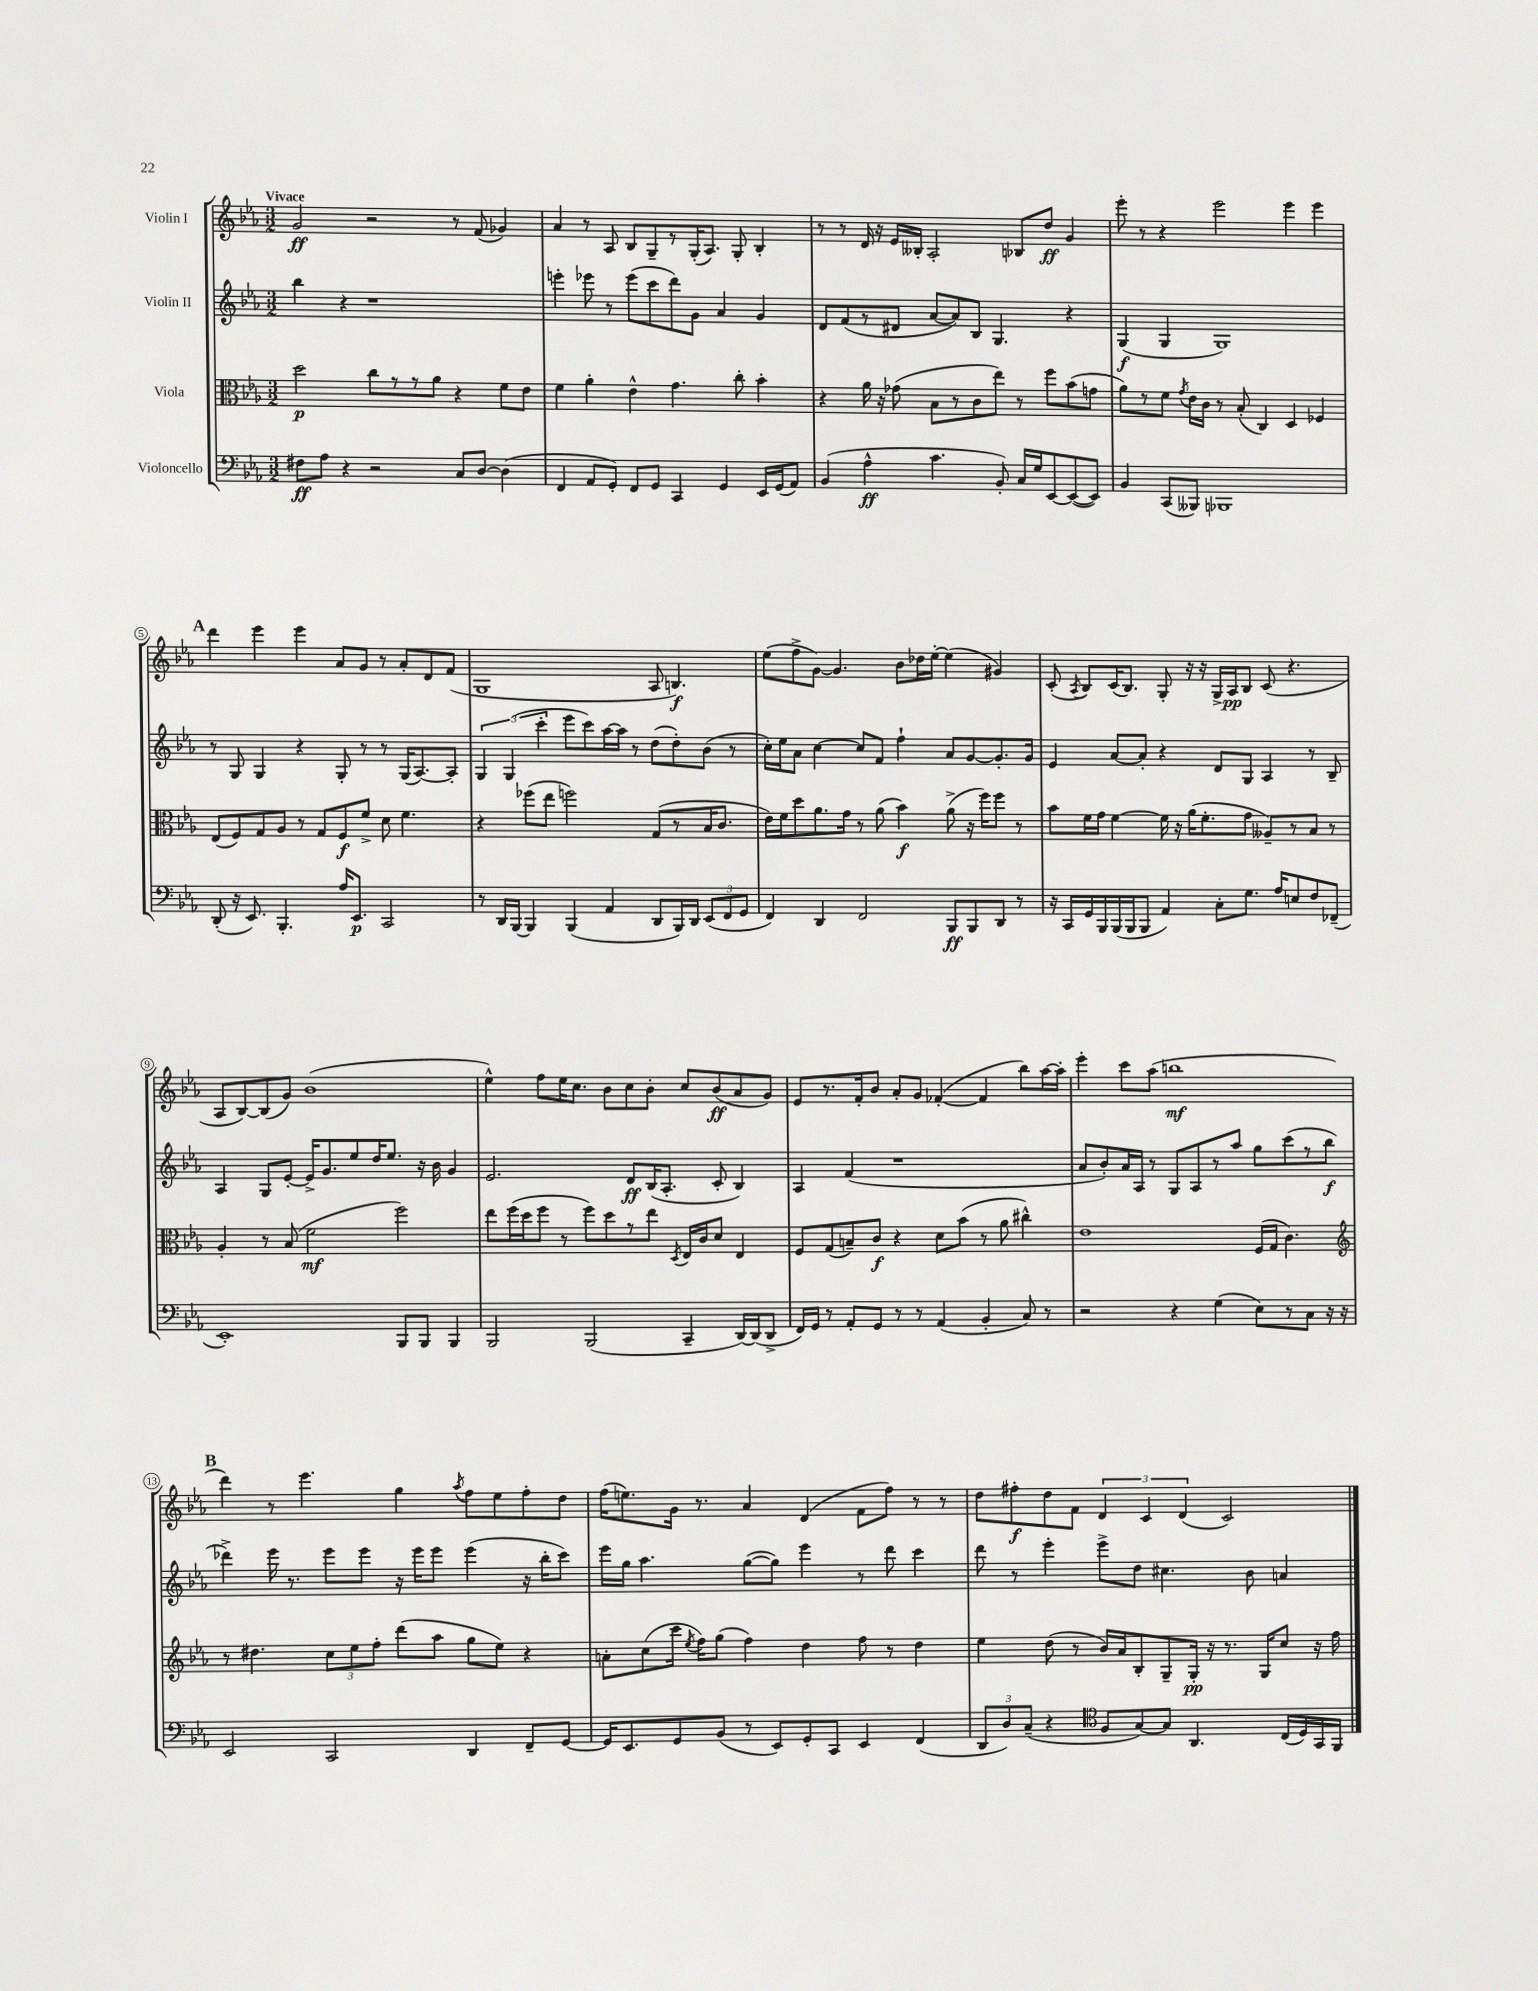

**kern	**kern	**kern	**kern
*staff4	*staff3	*staff2	*staff1
*clefF4	*clefC3	*clefG2	*clefG2
*k[b-e-a-]	*k[b-e-a-]	*k[b-e-a-]	*k[b-e-a-]
*M3/2	*M3/2	*M3/2	*M3/2
8F#\L	2dd\	4bb-\	2g/
8A-\J	.	.	.
4r	.	4r	.
2r	8cc\L	1r	2r
.	8r	.	.
.	8r	.	.
.	8a-\J	.	.
8C/L	4r	.	8r
[8D/J	.	.	(8f/
(4D\]	8f\L	.	4g-/)
.	8e-\J	.	.
=	=	=	=
4FF/	4f\	4eee'\	4a-/
8AA-/L	4a-'\	8eee-\	8r
8GG'/J)	.	8r	8A-/
8FF/L	4e-^^\	(8eee-\L	8B-/L
8GG/J	.	8ccc\	8G~/
4CC/	4.g\	8ddd\)	8r
.	.	8g\J	(16G'/K
.	.	.	8.A-/J)
4GG/	.	4a-/	.
.	8cc'\	.	8G'/
16EE-/LL	4b-'\	4g/	4B-'/
(16GG/J	.	.	.
8AA-/J)	.	.	.
=	=	=	=
(4BB-/	4r	8d/L	8r
.	.	(8f/	8r
4A-^^\	16a-\	8r	16d/
.	16r	.	16r
.	(8g-\	8d#/J	16e-/LL
.	.	.	16B--'/JJ
4.c\	8B-\L	[8a-/L	2A-'/
.	8r	8a-/])	.
.	8c\	8B-/J	.
8BB-'/)	8ee-\J)	4.G/	.
16C/LL	8r	.	8B-/L
16G/J	.	.	.
[8EE-/	8ff\L	.	8dd/J
(8EE-/_	(8b-\	4r	4g/
8EE-/]J)	8g\J	.	.
=	=	=	=
4BB-/	8a-\L)	(4G/	8eee-'\
.	8r	.	8r
(8CC/L	8f\J	4G/	4r
.	8qg/	.	.
8BBB--/J)	16e-\LL	.	.
.	16c\JJ	.	.
1BBB-	8r	1G)	2eee-\
.	(8B-'/	.	.
.	4C/)	.	.
.	4D/	.	4eee-\
.	4F-/	.	4eee-\
=	=	=	=
(8DD'/	(8E-/L	8r	4ddd\
16r	8F/)	8G/	.
8.EE-/)	.	.	.
.	8G/	4G/	4eee-\
4.BBB-'/	8A-/J	.	.
.	8r	4r	4eee-\
.	8G/L	.	.
16A-/LK	8F/	8G'/	8a-/L
8.EE-/J	.	.	.
.	8f^/J	8r	8g/J
2CC/	8d\	8r	8r
.	4.f\	(16G/LK	8a-'/L
.	.	[8.A-/)	.
.	.	.	8d/
.	.	8A-'/]J	(8f/J
=	=	=	=
8r	4r	6G/	1G
16DD/LL	.	.	.
.	.	(6G/	.
[16BBB-/JJ	.	.	.
4BBB-/]	(8ff-\L	.	.
.	.	6ccc'\	.
.	8ee-\J	.	.
(4BBB-/	2ff\)	8eee-\L	.
.	.	8ccc\)	.
4AA-/	.	[16aa-\L	.
.	.	16aa-\]JJ	.
.	.	8r	.
8DD/L	(8G/L	(8dd\L	8A-/
16BBB-/L)	8r	8dd'\)	4.B/)
16DD/JJ	.	.	.
(12EE-/L	16B-/K	(8b-\J	.
.	8.c/J	.	.
12FF/	.	.	.
.	.	8r	.
12GG/J	.	.	.
=	=	=	=
4FF/)	16e-\LL)	16cc'\LL)	(8ee-\L
.	16f\J	16ee-\J	.
.	8dd\	8a-\J	8ff^\
4DD/	8.a-\	[4cc\	[8g\J)
.	.	.	4.g/]
.	16g\Jk	.	.
2FF/	8r	8cc/]L	.
.	(8a-\	8f/J	.
.	4b-\)	4ff`\	8b-\L
.	.	.	16dd-\L
.	.	.	[16ee-'\JJ
8BBB-/L	(8a-^\	8a-/L	(4ee-\]
8BBB-/	16r	[8g/	.
.	16ff\LK)	.	.
8DD/J	8ff\J	8.g'/]	4g#/)
8r	8r	.	.
.	.	16g/Jk	.
=	=	=	=
16r	8b-\L	4e-/	(8c'/
16CC/LL	.	.	.
.	.	.	8qA-/
16GG/	16f\L	.	8B-/L)
16BBB-/	16g\JJ	.	.
(16BBB-/	[4f\	[8a-/L	(16c/K
16BBB-/J	.	.	8.B-/J)
8BBB-/J	.	8a-'/]J	.
4AA-/)	16f\]	4r	8G'/
.	16r	.	.
.	(16a-\LK	.	16r
.	8.f'\	.	16r
8C'\L	.	8d/L	16G^/LL
.	.	.	16A-/J
8.G\J	8g\J	8G/J	8B-/J
.	8A--~/L)	4A-/	(8c/
16A-/LK	.	.	.
8E/	8r	.	4.r
8F/	8B-/J	8r	.
(8FF-~/J	8r	8B-~/	.
=	=	=	=
1EE-')	4A-'/	4A-/	8A-/L
.	.	.	[8B-/)
.	8r	8G/L	(8B-/]
.	(8B-/	[8e-'/J	8g/J)
.	2f\	16e-^/]LK	(1b-
.	.	8.g/	.
.	.	8ee-/	.
.	.	16dd/K	.
.	.	8.ee-/J	.
8BBB-/L	2ff\)	.	.
8BBB-/J	.	16r	.
.	.	16b-\	.
4BBB-/	.	4g/	.
=	=	=	=
2BBB-/	8ee-\L	2.e-/	4ee-^^\)
.	(16ff\L	.	.
.	16dd\J	.	.
.	8ff\J	.	8ff\L
.	8r	.	16ee-\K
.	.	.	8.cc\J
(2BBB-/	8ff\L)	.	.
.	8dd\	.	8b-\L
.	8r	8d/L	8cc\
.	8ee-\J	(16B-/K	8b-'\J
.	.	8.A-'/J	.
.	8qD/	.	.
4CC~/	16E-/LL	.	8cc/L
.	16c/J	.	.
.	8d/J	8c'/	(8b-/
[16DD/LL)	4E-/	4B-/)	8a-/
(16DD/]J	.	.	.
8DD^/J	.	.	8g/J)
=	=	=	=
16FF/LL)	8F/L	4A-/	8e-/L
16GG/JJ	.	.	.
8r	(8G/	.	8.r
8AA-'/L	8B~/)	(4f/	.
.	.	.	16f'/k
8GG/J	8c/J	.	8b-/J
8r	4r	1r	8a-'/L
8r	.	.	8g/J
(4AA-/	8d\L	.	([4f-'/
.	(8b-\J	.	.
4BB-'/	8r	.	4f-/]
.	8a-\	.	.
8C/)	4cc#^^\)	.	8bb-\L)
8r	.	.	[16aa-\L
.	.	.	16aa-'\]JJ
=	=	=	=
2r	1e-	8a-/L	4eee-'\
.	.	8b-'/)	.
.	.	16a-/L	8ccc\L
.	.	16A-/JJ	.
.	.	8r	(8aa-\J
4r	.	8G/L	1bb
.	.	8A-/	.
(4G\	.	8r	.
.	.	8aa-/J	.
8E-\L)	(16F/LL	8gg\L	.
.	16G/JJ	.	.
8r	4.c\)	(8ccc\	.
8C\J	.	8r	.
16r	.	8bb-\J	.
16r	.	.	.
=	=	=	=
*	*clefG2	*	*
2EE-/	8r	4ddd-^\)	4ddd\)
.	4.dd#\	.	.
.	.	16eee-\	8r
.	.	8.r	.
.	.	.	4.eee-\
2CC/	12cc\L	8eee-\L	.
.	12ee-\	.	.
.	.	8eee-\J	.
.	12ff'\J	.	.
.	(8ddd\L	16r	4gg\
.	.	16eee-\LK	.
.	8aa-\J	8eee-\J	.
.	.	.	8qaa-/
4DD/	8gg\L	(4eee-\	8ff\L
.	8ee-\J)	.	8ee-\
8FF~/L	4r	16r	8ff'\
.	.	16bb-'\LK	.
[8GG/J	.	8ccc\J)	8dd\J
=	=	=	=
16GG/]LK	8a'\L	16eee-\LL	(16ff\LK
8.EE-/	.	16gg\JJ	8.ee\)
.	(8cc\	4.aa-\	.
8GG/	16ccc\Jk	.	16g\Jk
.	8qee-/	.	.
.	16ff\LK)	.	8.r
(8BB-/J	(8gg\J	.	.
8r	4ff\)	([8gg\L	4a-/
8EE-/L)	.	8gg\]J)	.
8GG'/	4dd\	4eee-\	(4d/
8CC/J	.	.	.
4EE-/	8ff\	8r	8f\L
.	8r	8ddd\	8ff\J)
(4FF/	4dd\	4ccc\	8r
.	.	.	8r
=	=	=	=
12DD/L	4ee-\	8ddd\	8dd\L
12D/)	.	.	.
.	.	8r	8ff#'\
(12C~/J	.	.	.
4r	(8dd\	4eee-'\	8dd\
.	8r	.	8f\J
*clefC4	*	*	*
8F/L	16b-/LL)	8eee-^\L	6d/
.	16a-/J	.	.
[8G/)	8B-'/	8dd\J	.
.	.	.	6c/
8G/]J	8G~/	4.cc#\	.
.	.	.	(6d/
4.AA-/	16G'/Jk	.	.
.	16r	.	.
.	8.r	.	2c/)
.	.	8b-\	.
.	16G/LK	.	.
(16C/LL	8cc/J	4a/	.
16D/)	.	.	.
16GG/	16r	.	.
16FF/JJ	16ff\	.	.
==	==	==	==
*-	*-	*-	*-
